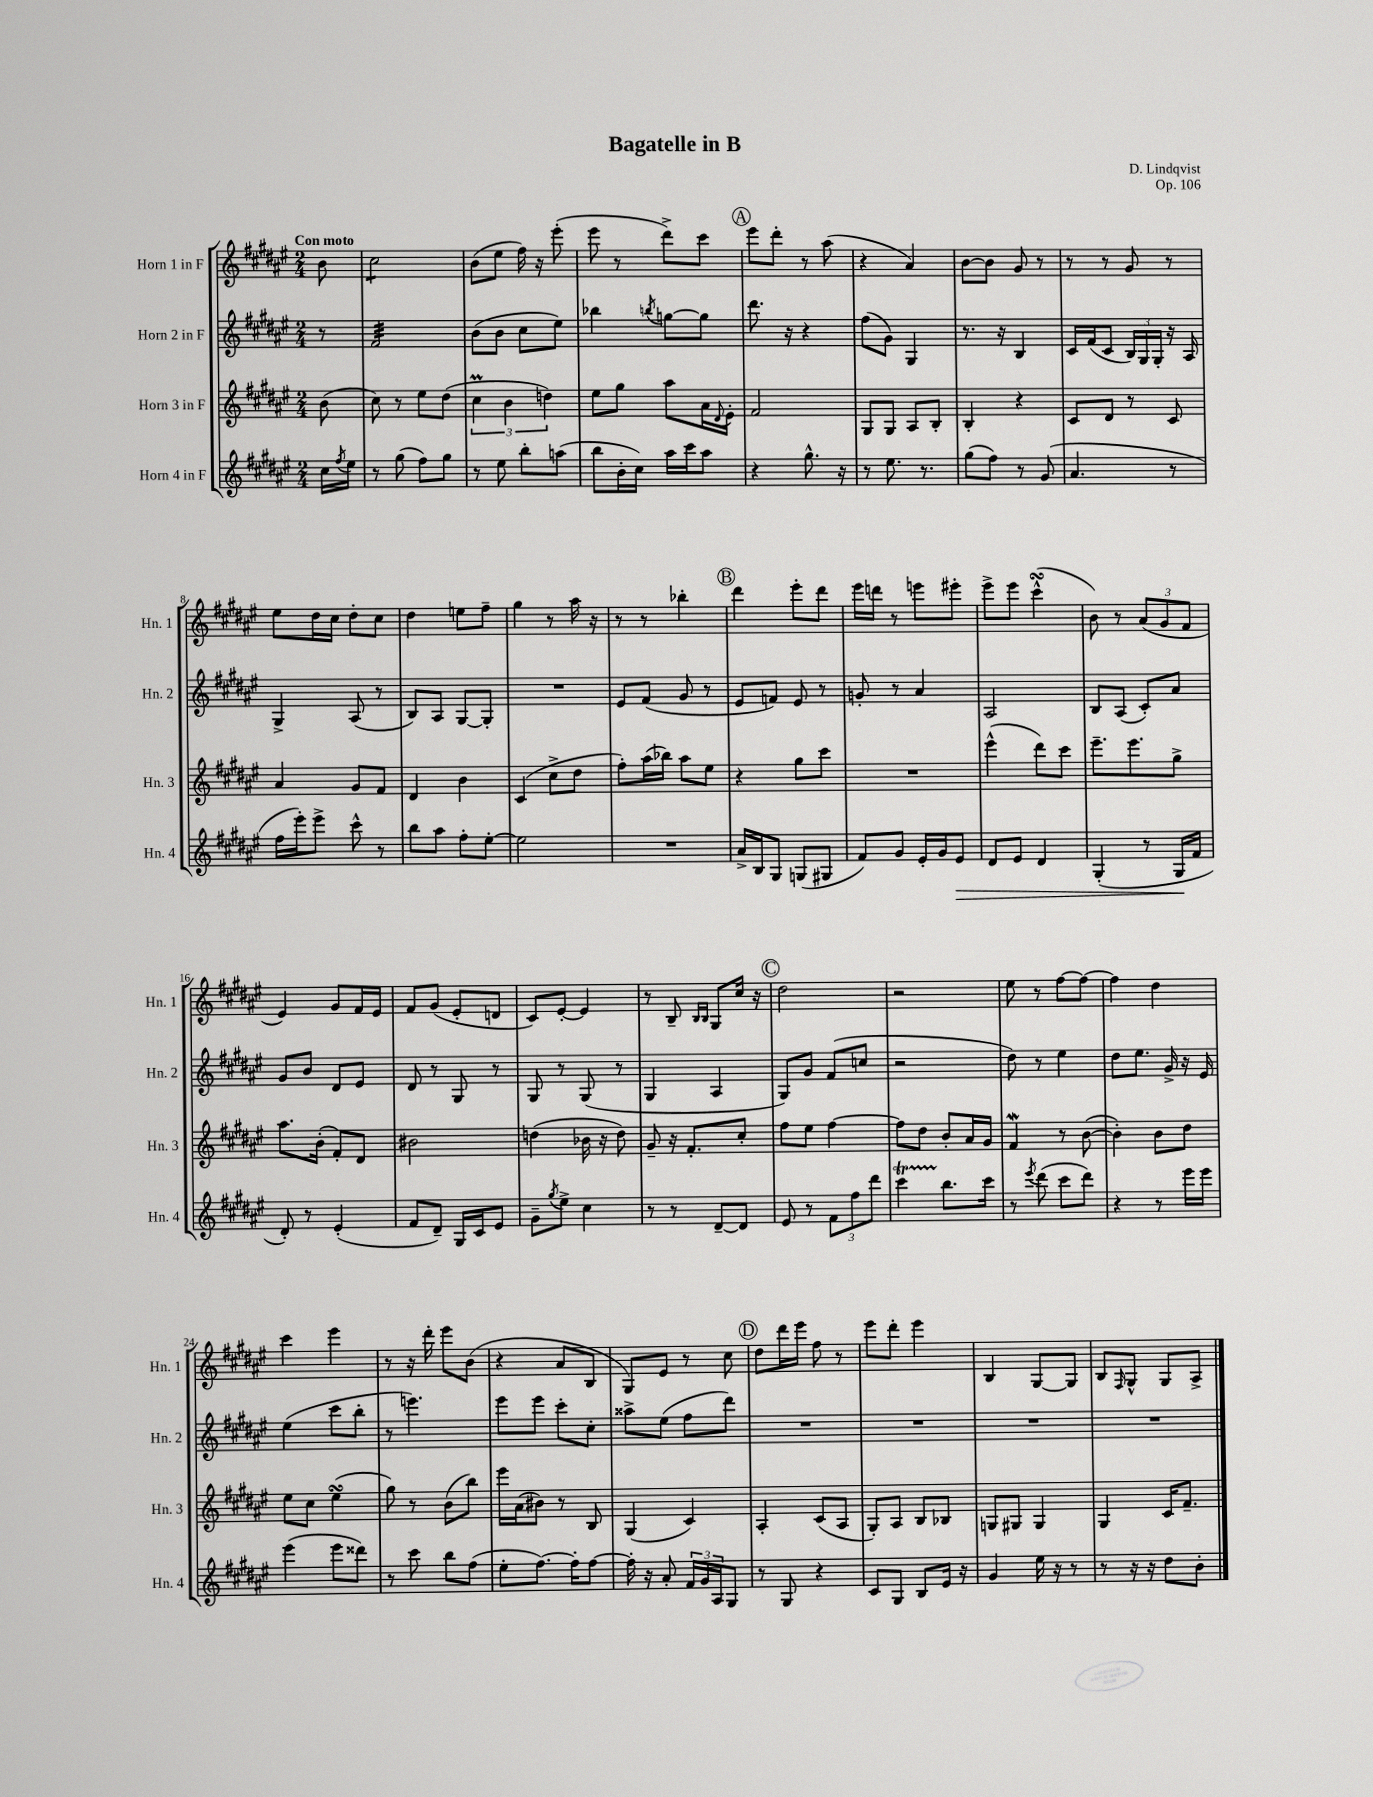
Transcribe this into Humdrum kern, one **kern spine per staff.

**kern	**kern	**kern	**kern
*staff4	*staff3	*staff2	*staff1
*clefG2	*clefG2	*clefG2	*clefG2
*k[f#c#g#d#a#e#]	*k[f#c#g#d#a#e#]	*k[f#c#g#d#a#e#]	*k[f#c#g#d#a#e#]
*M2/4	*M2/4	*M2/4	*M2/4
16cc#	(8b	8r	8b
8qff#	.	.	.
16ee#	.	.	.
=	=	=	=
8r	8cc#)	2f#	2cc#
(8gg#	8r	.	.
8ff#)	8ee#	.	.
8gg#	(8dd#	.	.
=	=	=	=
8r	6cc#	(8b	(8b
8ee#	.	8b	8ee#
.	6b	.	.
8bb'	.	8cc#	16ff#)
.	.	.	16r
.	6dd)	.	.
(8aa	.	8ee#)	(8eee#'
=	=	=	=
8bb	8ee#	4bb-	8eee#
16b'	8gg#	.	8r
16cc#)	.	.	.
.	.	8qbb	.
16aa#	8aa#	[8gg	8ddd#^)
16ccc#	.	.	.
8aa#	16a#	8gg]	8ccc#
.	8qqd#	.	.
.	16e#'	.	.
=	=	=	=
4r	2f#	8.ddd#	8eee#
.	.	.	8ddd#'
.	.	16r	.
8.gg#^^	.	4r	8r
.	.	.	(8aa#
16r	.	.	.
=	=	=	=
8r	8G#	(8ff#	4r
8.ee#	8G#	8g#)	.
.	8A#	4G#	4a#)
8.r	.	.	.
.	8B'	.	.
=	=	=	=
(8gg#	4B'	8.r	[8b
8ff#)	.	.	8b]
.	.	16r	.
8r	4r	4B	8g#
(8g#	.	.	8r
=	=	=	=
4.a#	8c#	16c#	8r
.	.	(16f#	.
.	8d#	8c#	8r
.	8r	24B)	8g#
.	.	24G#	.
.	.	24G#'	.
8r	8c#	16r	8r
.	.	16A#	.
=	=	=	=
16ff#	4a#	4G#^	8ee#
16eee#')	.	.	.
8eee#^	.	.	16dd#
.	.	.	16cc#
8ccc#^^	8g#	(8A#	8dd#'
8r	8f#	8r	8cc#
=	=	=	=
8bb	4d#	8B)	4dd#
8aa#	.	8A#	.
8ff#'	4b	[8G#	8ee
[8ee#'	.	8G#']	8ff#~
=	=	=	=
2ee#]	(4c#	2r	4gg#
.	8cc#^	.	8r
.	8dd#	.	16aa#
.	.	.	16r
=	=	=	=
2r	8ff#')	8e#	8r
.	(16aa#	(8f#	8r
.	16bb-)	.	.
.	8aa#	8g#	4bb-'
.	8ee#	8r	.
=	=	=	=
16a#^	4r	8e#	4ddd#
16B	.	.	.
8G#	.	8f)	.
(8G	8gg#	8e#	8eee#'
8G#	8ccc#	8r	8ddd#
=	=	=	=
8f#)	2r	8g'	16eee#
.	.	.	16ddd
8g#	.	8r	8r
16e#'	.	4a#	8eee
16g#	.	.	.
8e#	.	.	8eee#'
=	=	=	=
8d#	(4eee#^^	2A#	8eee#^
8e#	.	.	8eee#
4d#	8ddd#)	.	(4ccc#^^
.	8ccc#	.	.
=	=	=	=
(4G#'	8.eee#~	8B	8b)
.	.	(8A#	8r
.	8.eee#	.	.
8r	.	8c#')	(12a#
.	.	.	12g#
16G#	8gg#^	8a#	.
.	.	.	12f#
16f#	.	.	.
=	=	=	=
8d#')	8.aa#	8g#	4e#)
8r	.	8b	.
.	(16b'	.	.
(4e#'	8f#')	8d#	8g#
.	8d#	8e#	16f#
.	.	.	16e#
=	=	=	=
8f#	2b#	8d#	8f#
8d#~)	.	8r	(8g#
16G#	.	8G#	8e#'
16c#	.	.	.
8e#	.	8r	8d
=	=	=	=
8g#~	(4dd	8G#	8c#)
8qgg#	.	.	.
8ee#^	.	8r	[8e#'
4cc#	16b-	(8G#	4e#]
.	16r	.	.
.	8dd)	8r	.
=	=	=	=
8r	8g#~	4G#	8r
8r	16r	.	8B~
.	8.f#'	.	.
.	.	.	16qqB
.	.	.	16qqB
[8d#~	.	4A#	8G#
8d#]	8cc#'	.	16cc#
.	.	.	16r
=	=	=	=
8e#	8ff#	8G#)	2dd#
8r	8ee#	8g#	.
12f#	[4ff#	(8f#	.
12ff#	.	.	.
.	.	8cc	.
12ddd#	.	.	.
=	=	=	=
4ccc#	8ff#]	2r	2r
.	8dd#	.	.
8.bb	8b'	.	.
.	16a#	.	.
16ccc#	16g#	.	.
=	=	=	=
8r	4f#	8dd#)	8ee#
8qeee#	.	.	.
(8ddd#	.	8r	8r
8ccc#	8r	4ee#	[8ff#
8ddd#)	([8b	.	8ff#_
=	=	=	=
4r	4b'])	8dd#	4ff#]
.	.	8.ee#	.
8r	8b	.	4dd#
.	.	16g#^	.
16eee#	8dd#	16r	.
16eee#	.	16e#	.
=	=	=	=
(4eee#	8ee#	(4ee#	4ccc#
.	8cc#	.	.
8eee#	(4ee#	8ccc#	4eee#
8ddd##)	.	8bb'	.
=	=	=	=
8r	8gg#)	8r	8r
8ccc#	8r	4.eee)	16r
.	.	.	16ddd#'
8bb	(8b	.	8eee#
(8ff#	8bb)	.	(8b
=	=	=	=
8ee#'	16eee#	8eee#	4r
.	(16a#	.	.
[8.ff#)	8b#)	8eee#	.
.	8r	8ccc#'	8a#
16ff#']	.	.	.
[8ff#	8B	8cc#'	8B
=	=	=	=
16ff#']	(4G#	8aa##^	8G#)
16r	.	.	.
8a#'	.	(8ee#	8e#
24f#	4c#)	8ff#	8r
24g#	.	.	.
24A#	.	.	.
8G#	.	8ddd#)	8cc#
=	=	=	=
8r	4A#'	2r	8dd#
8G#	.	.	16ddd#
.	.	.	16eee#
4r	(8c#	.	8ff#
.	8A#	.	8r
=	=	=	=
8c#	8G#')	2r	8eee#
8G#	8A#	.	8ddd#'
8B	8B	.	4eee#
16e#	8B-	.	.
16r	.	.	.
=	=	=	=
4g#	8G	2r	4B
.	8G#	.	.
16ee#	4G#	.	[8G#
16r	.	.	.
8r	.	.	8G#]
=	=	=	=
8r	4G#	2r	8B
.	.	.	16qqF#
16r	.	.	8G#^^
16r	.	.	.
8dd#	16c#	.	8G#
.	8.f#~	.	.
8b'	.	.	8A#^
==	==	==	==
*-	*-	*-	*-
